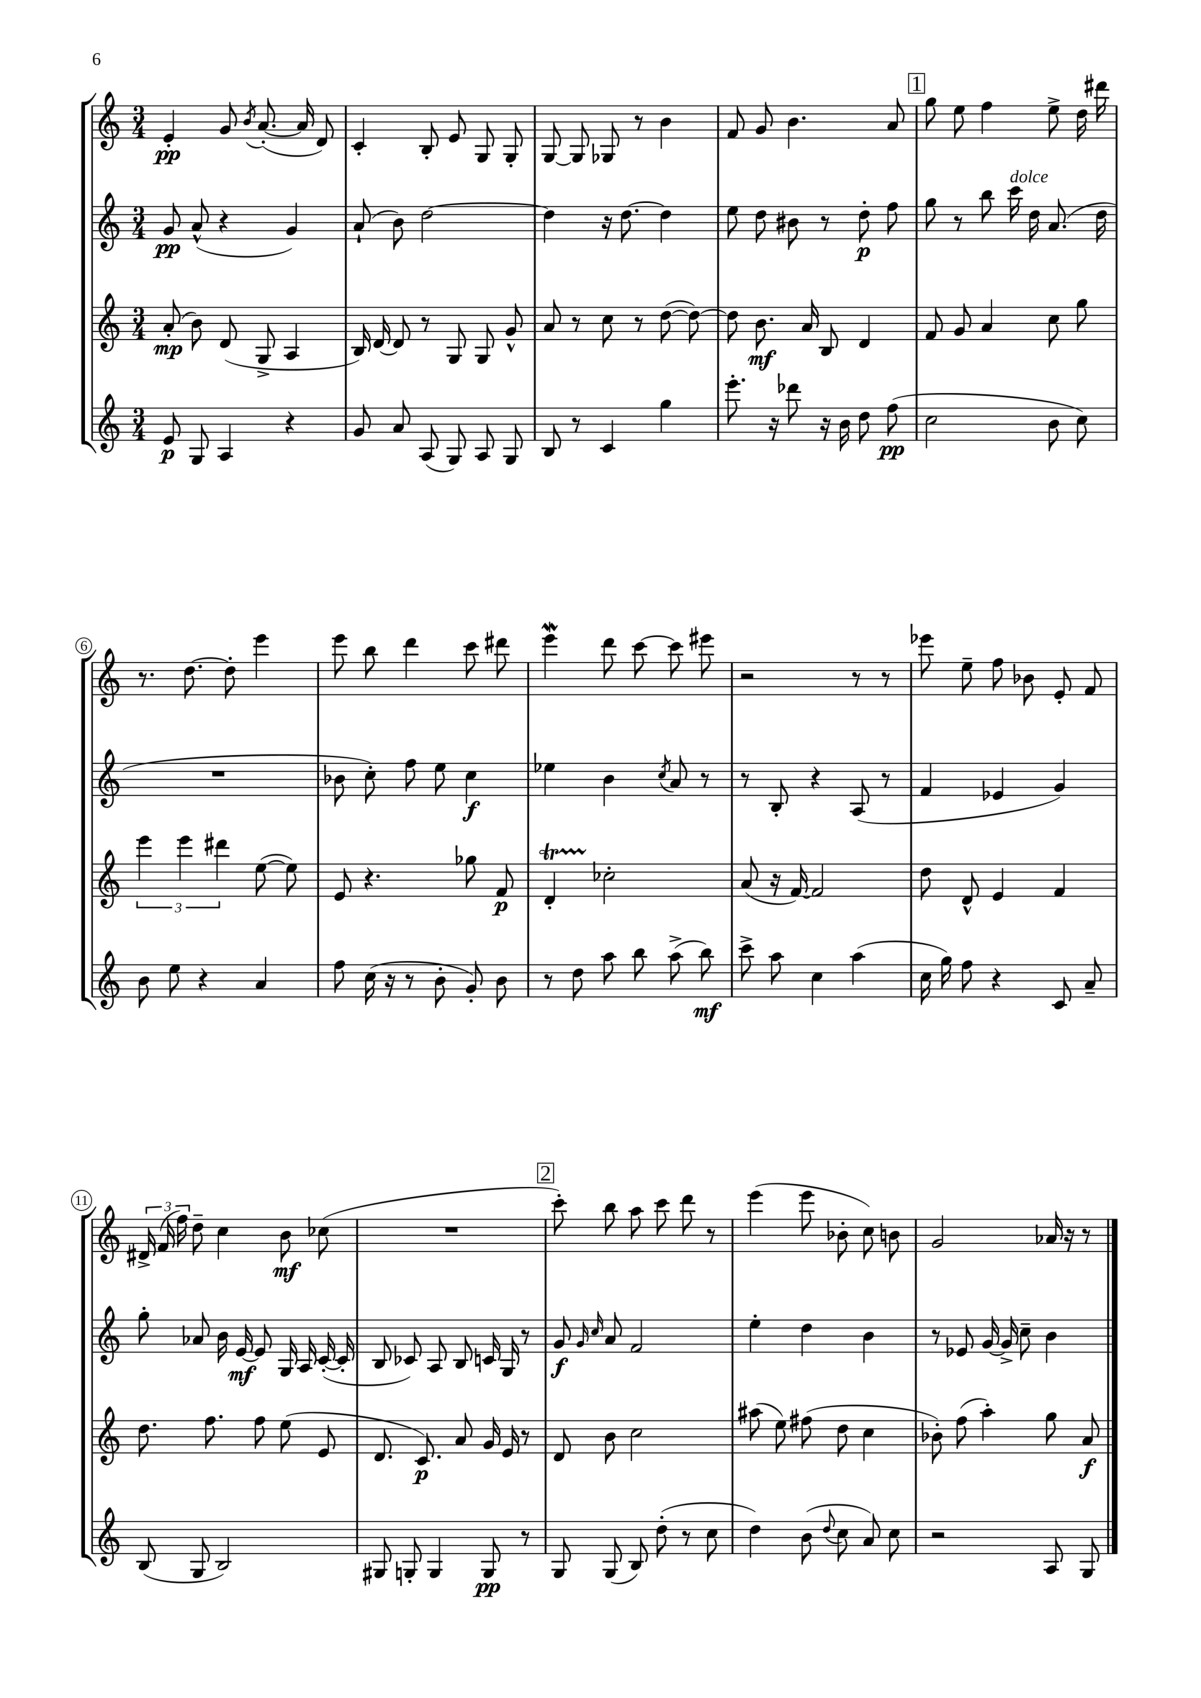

**kern	**kern	**kern	**kern
*staff4	*staff3	*staff2	*staff1
*clefG2	*clefG2	*clefG2	*clefG2
*k[]	*k[]	*k[]	*k[]
*M3/4	*M3/4	*M3/4	*M3/4
8e	(8a'	8g	4e'
8G	8b)	(8a^^	.
4A	(8d	4r	8g
.	.	.	8qb
.	8G^	.	([8.a'
4r	4A	4g)	.
.	.	.	16a]
.	.	.	8d)
=	=	=	=
8g	16B)	(8a`	4c'
.	[16d	.	.
8a	8d]	8b)	.
(8A	8r	[2dd	8B'
8G)	8G	.	8e
8A	8G	.	8G
8G	8g^^	.	8G'
=	=	=	=
8B	8a	4dd]	[8G
8r	8r	.	8G]
4c	8cc	16r	8G-
.	.	[8.dd	.
.	8r	.	8r
4gg	([8dd	4dd]	4b
.	8dd_)	.	.
=	=	=	=
8.eee'	8dd]	8ee	8f
.	8.b	8dd	8g
16r	.	.	.
8ddd-	.	8b#	4.b
.	16a	.	.
16r	8B	8r	.
16b	.	.	.
8dd	4d	8dd'	.
(8ff	.	8ff	8a
=	=	=	=
2cc	8f	8gg	8gg
.	8g	8r	8ee
.	4a	8bb	4ff
.	.	16ccc	.
.	.	16dd	.
8b	8cc	(8.a	8ee^
8cc)	8gg	.	16dd
.	.	16dd	16ddd#
=	=	=	=
8b	6eee	2.r	8.r
8ee	.	.	.
.	6eee	.	.
.	.	.	[8.dd
4r	.	.	.
.	6ddd#	.	.
.	.	.	8dd']
4a	([8ee	.	4eee
.	8ee])	.	.
=	=	=	=
8ff	8e	8b-	8eee
(16cc	4.r	8cc')	8bb
16r	.	.	.
8r	.	8ff	4ddd
8b'	.	8ee	.
8g')	8gg-	4cc	8ccc
8b	8f	.	8ddd#
=	=	=	=
8r	4d'	4ee-	4eee
8dd	.	.	.
8aa	2cc-'	4b	8ddd
8bb	.	.	[8ccc
.	.	8qcc	.
(8aa^	.	8a	8ccc]
8bb)	.	8r	8eee#
=	=	=	=
8ccc^	(8a	8r	2r
8aa	16r	8B'	.
.	[16f)	.	.
4cc	2f]	4r	.
(4aa	.	(8A	8r
.	.	8r	8r
=	=	=	=
16cc	8dd	4f	8eee-
16gg)	.	.	.
8ff	8d^^	.	8ee~
4r	4e	4e-	8ff
.	.	.	8b-
8c	4f	4g)	8e'
8a~	.	.	8f
=	=	=	=
(8B	8.dd	8gg'	24d#^
.	.	.	(24f
.	.	.	24ff)
8G	.	8a-	8dd~
.	8.ff	.	.
2B)	.	16b	4cc
.	.	[16e	.
.	8ff	8e]	.
.	(8ee	16G	8b
.	.	16A	.
.	8e	([16c'	(8cc-
.	.	16c']	.
=	=	=	=
8G#	8.d	8B	2.r
8G'	.	8c-)	.
.	8.c)	.	.
4G	.	8A	.
.	8a	8B	.
8G	16g	16c	.
.	16e	16G	.
8r	8r	8r	.
=	=	=	=
8G	8d	8g	8ccc')
.	.	16qqg	.
.	.	16qqcc	.
(8G	8b	8a	8bb
8B)	2cc	2f	8aa
(8dd'	.	.	8ccc
8r	.	.	8ddd
8cc	.	.	8r
=	=	=	=
4dd)	(8aa#	4ee'	(4eee
.	8ee)	.	.
(8b	(8ff#	4dd	8eee
8qqdd	.	.	.
8cc	8dd	.	8b-'
8a)	4cc	4b	8cc)
8cc	.	.	8b
=	=	=	=
2r	8b-')	8r	2g
.	(8ff	8e-	.
.	4aa')	[16g	.
.	.	16g^]	.
.	.	8cc~	.
8A	8gg	4b	16a-
.	.	.	16r
8G	8a	.	8r
==	==	==	==
*-	*-	*-	*-
